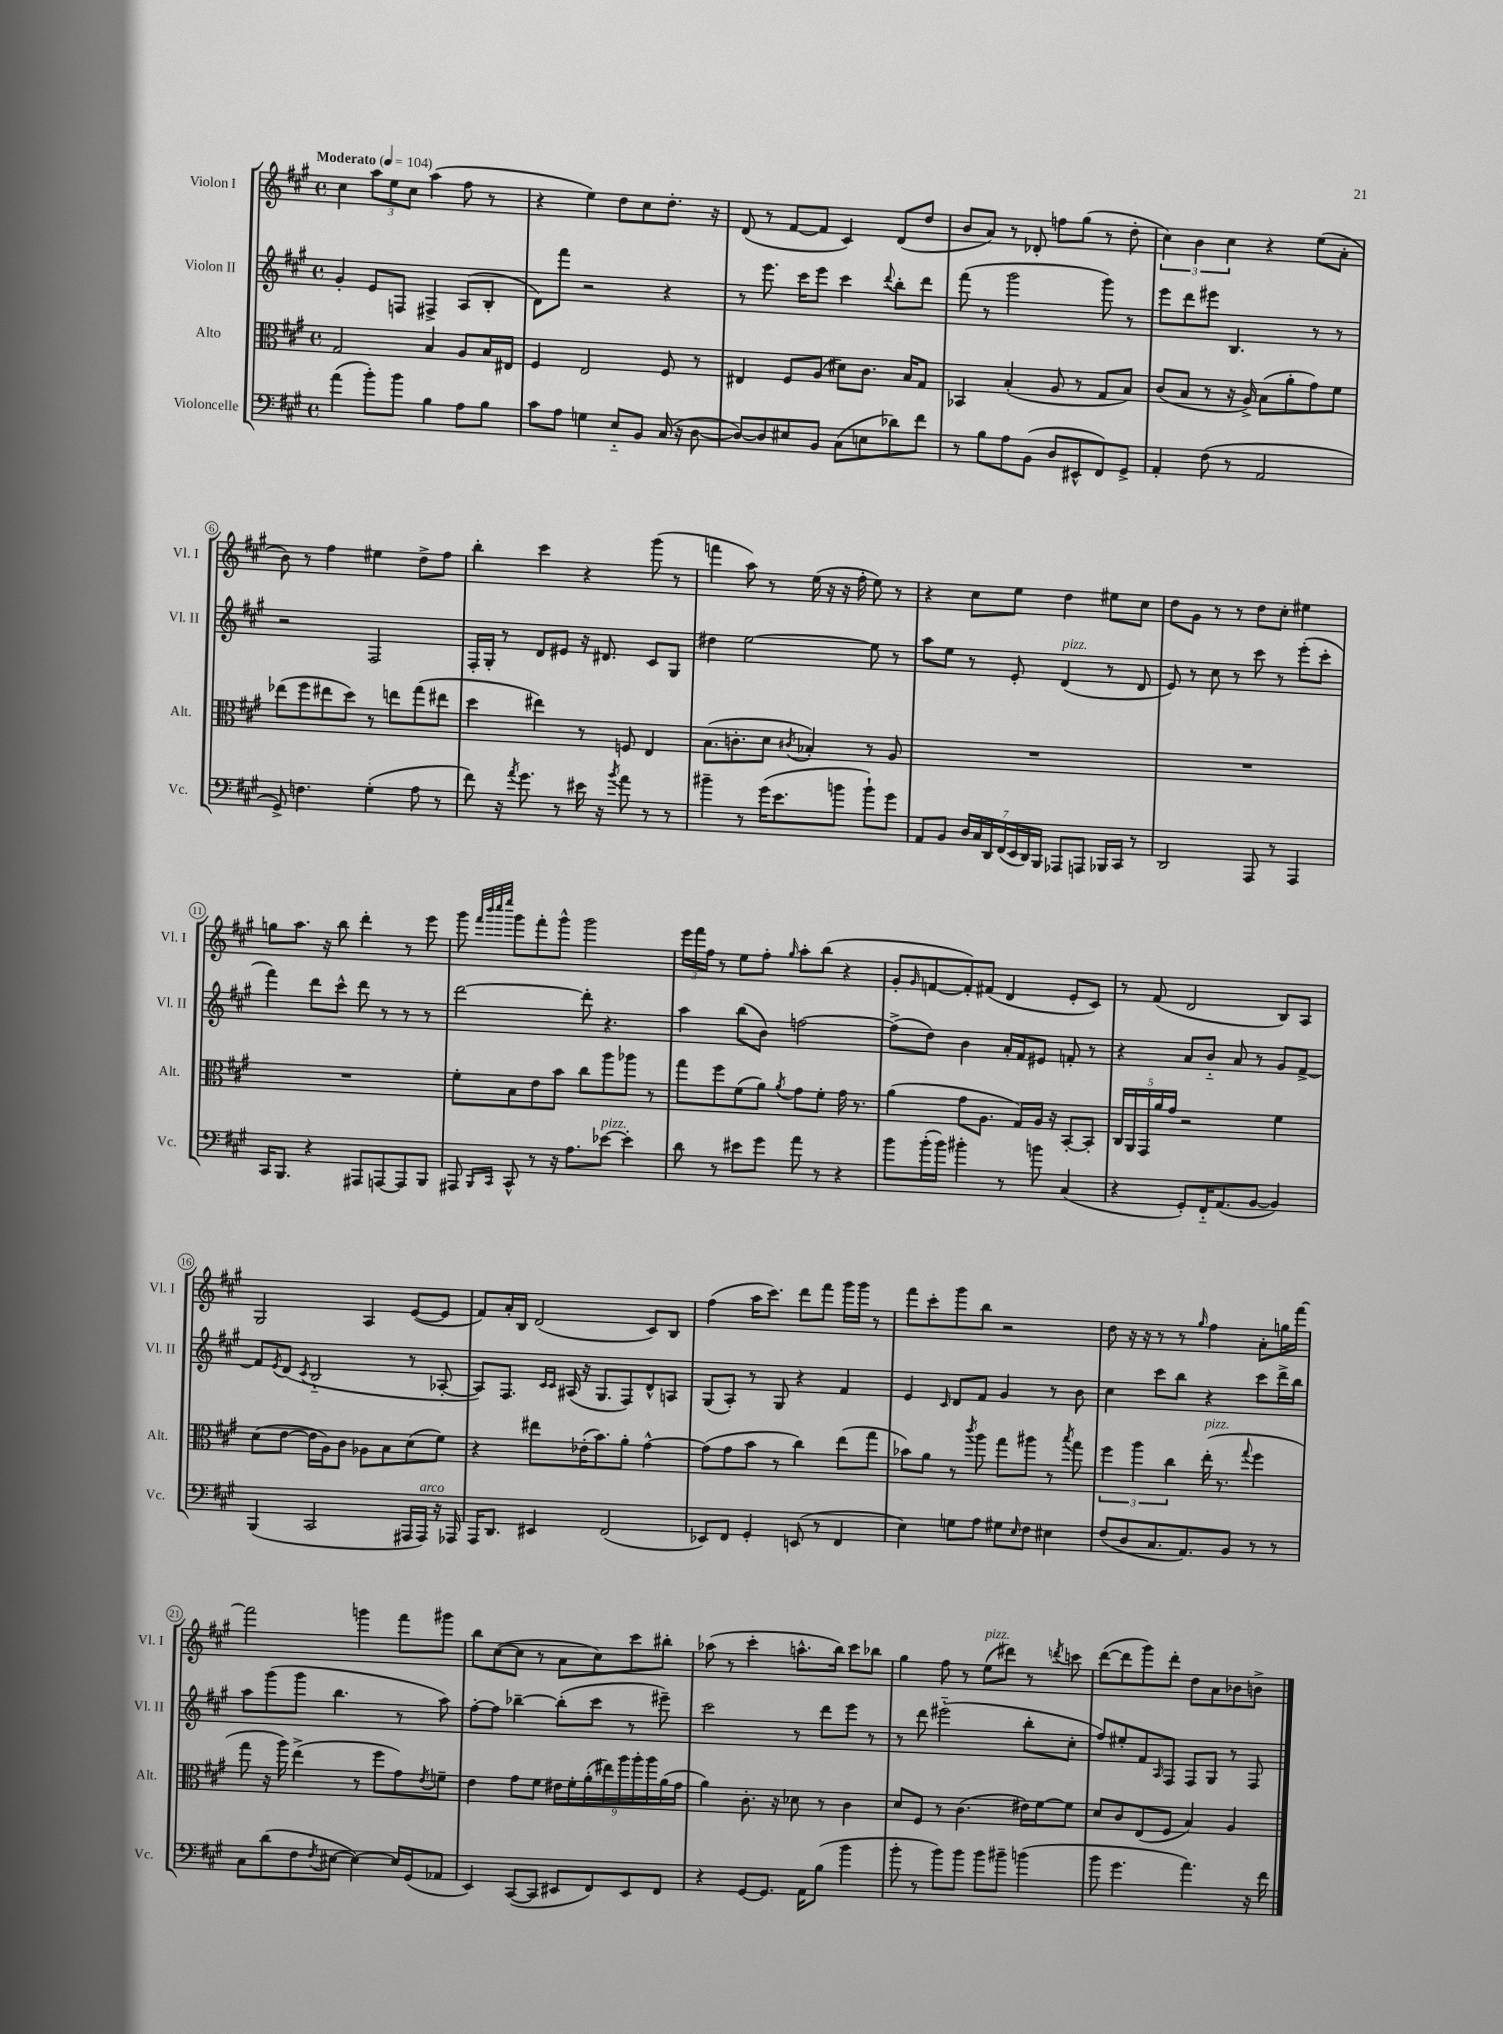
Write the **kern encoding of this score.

**kern	**kern	**kern	**kern
*staff4	*staff3	*staff2	*staff1
*clefF4	*clefC3	*clefG2	*clefG2
*k[f#c#g#]	*k[f#c#g#]	*k[f#c#g#]	*k[f#c#g#]
*M4/4	*M4/4	*M4/4	*M4/4
*met(c)	*met(c)	*met(c)	*met(c)
*MM104	*MM104	*MM104	*MM104
(4a\	2G#/	4g#'/	4cc#\
8b'\L)	.	8e/L	12aa\L
.	.	.	12ee\
8b\J	.	8F/J	.
.	.	.	12cc#\J
4B\	4B/	4F#^/	(4aa\
8A\L	8A/L	(8A/L	8ff#\
8B\J	16B/L	8B'/J	8r
.	16E#/JJ	.	.
=	=	=	=
8c#\L	4F#/	8d\L)	4r
8A\J	.	8fff#\J	.
4G\	2E/	2r	4ee\)
8E'~/L	.	.	8dd\L
8BB/J	.	.	8cc#\
(16C#/	8F#/	4r	8.dd'\J
16r	.	.	.
[8D\	8r	.	.
.	.	.	16r
=	=	=	=
8D/_L)	4E#/	8r	(8d/
8D/]	.	8.eee\	8r
8E#/	8F#/L	.	[8f#/L
.	.	16ccc#\LK	.
8BB/J	(8A/J	8eee\J	8f#/]J
(8C#\L	8d#\L)	4ccc#\	4c#/)
8E\	8.c#\J	.	.
.	.	8qqddd/	.
8d-\)	.	8bb'\L	(8d/L
.	16B/LK	.	.
8f#\J	8G#/J	8ddd\J	8dd/J
=	=	=	=
8r	4BB-/	(8fff#\	8b/L
8B\L	.	8r	8a/J)
8A\	(4B'/	2ggg#\	8r
(8BB\J	.	.	8d-'/
8D/L	8A/	.	8ff\L
8EE#^^/	8r	.	(8gg#\J
8FF#/)	8G#/L	8ggg#\)	8r
8GG#^/J	8B/J)	8r	8dd'\
=	=	=	=
4AA'/	(8c#/L	8eee\L	6cc#\)
.	8B/J	8ddd\	.
.	.	.	6b\
(8F#\	8r	8eee#\J	.
.	.	.	6cc#\
8r	16r	4.B/	.
.	16A^/)	.	.
2AA/	(8B\L	.	4r
.	8a'\	.	.
.	8g#\)	8r	(8ee\L
.	8f#\J	8r	8a'\J
=	=	=	=
8GG#^/)	(8ee-\L	2r	8b\)
4.F\	8ff#\	.	8r
.	8ee#\	.	4ff#\
.	8dd\J)	.	.
(4G#'\	8r	2F#/	4ee#\
.	8ee\L	.	.
8A\	(8gg#\	.	8dd^\L
8r	8ee#\J	.	8ff#\J
=	=	=	=
8f#\)	4dd\	16F#'/LL	4bb'\
.	.	16G#'/JJ	.
16r	.	8r	.
8qa/	.	.	.
8.g#\	.	.	.
.	4ee#\)	8d/L	4ccc#\
8r	.	8e#/J	.
16e#\	8r	16r	4r
16r	.	8.d#/	.
8qb/	.	.	.
8a\	8F/	.	.
8r	4E/	8c#/L	(8ggg#\
8r	.	8G#/J	8r
=	=	=	=
4b#~\	(8.B\L	4dd#\	4fff\
.	8.c'\	.	.
8r	.	[2ee\	8aa\)
(16g#\LK	8d\J	.	8r
8.e\	.	.	.
.	8qc#/	.	.
.	4B-'/)	.	(16ee\
.	.	.	16r
8b\J	.	.	16r
.	.	.	16ff#'\
8b`\L)	8r	8ee\]	8ee\)
8g#\J	8A/	8r	8r
=	=	=	=
8AA/L	1r	8aa\L	4r
8BB/J	.	8ee\J	.
28D/LL	.	8r	8cc#\L
28C#/	.	.	.
28DD/	.	.	.
(28FF#/	.	.	.
.	.	8e'/	8ee\J
28EE/	.	.	.
28DD/)	.	.	.
28BBB/JJ	.	.	.
8AAA-/L	.	(4d/	4dd\
8AAA/J	.	.	.
16BBB-/LL	.	8r	8ee#\L
16CC#/JJ	.	.	.
8r	.	8d/	8cc#\J
=	=	=	=
2DD/	1r	8e/)	8dd\L
.	.	8r	8g#\J
.	.	8cc#\	8r
.	.	8r	8r
8AAA/	.	8ccc#\	8dd\L
8r	.	8r	8cc#'\J
4AAA/	.	(8eee'\L	4ee#\
.	.	8ccc#'\J	.
=	=	=	=
16CC#/LK	1r	4fff#\)	8gg\L
8.BBB/J	.	.	.
.	.	.	8.aa\J
4r	.	8ddd\L	.
.	.	.	16r
.	.	8ccc#^^\J	8bb\
8AAA#/L	.	8ddd\	4ddd'\
[8AAA/	.	8r	.
8AAA/]	.	8r	8r
8BBB/J	.	8r	8eee\
=	=	=	=
8AAA#/	8f#'\L	[2ddd\	8ggg#\
.	.	.	32qqfff#/LLL
.	.	.	32qqbbb/
16qqBBB/LL	.	.	32qqcccc#/
16qqCC#/JJ	.	.	32qqeeee/JJJ
8CC#^^/	8B\	.	8ggg#\L
8r	8e\	.	8fff#'\
16r	8b\J	.	8ggg#^^\J
8.A\L	.	.	.
.	8cc#\L	8ddd'\]	2ggg#\
[8e-\J	8aa\	4.r	.
4e-'\]	8aa-\J	.	.
.	8r	.	.
=	=	=	=
8d\	8gg#\L	4aa\	24eee\LL
.	.	.	24fff#\
.	.	.	24ff#\JJ
8r	8ff#\	.	8r
8e#\L	(8f#\	(8bb\L	8ee\L
8g#\J	8a\J)	8b\J)	8ff#'\J
.	8qa/	.	16qqgg#/
8a\	8g#\L	[2ff\	8aa'\L
8r	8f#'\J	.	(8bb\J
4r	16g#\	.	4r
.	8.r	.	.
=	=	=	=
8b\L	(4a\	(8ff^\]L	8g#'/L
.	.	.	16qqg#/
(16b'\L	.	8dd\J)	[8f/
16b\JJ)	.	.	.
4b#'\	8g#\L	4b\	8f'/])
.	8.A\J	.	(8f#/J
8r	.	16a'/LL	4d/
.	16G#/LL)	16f#/J	.
8b\	16A/JJ	8e#/J	.
.	16r	.	.
(4C#/	[8BB'/L	8f'/	8e'/L
.	8BB'/]J	8r	8c#/J)
=	=	=	=
4r	20C#/LL	4r	8r
.	20AA/	.	.
.	20GG#/	.	.
.	.	.	(8f#/
.	20a/	.	.
.	20g#/JJ	.	.
8GG#'/L)	2r	8a/L	2d/
16FF#'~/K	.	8b'~/J	.
(8.AA/	.	.	.
.	.	8a/	.
[8BB/J	.	8r	.
4BB/])	4f#\	8g#/L	8B/L)
.	.	[8f#^/J	8A/J
=	=	=	=
(4BBB/	(8d\L	8f#/]L	2G#/
.	.	8qe/	.
.	[8e\J	(8d/J	.
.	.	8qc#/	.
2CC#/	16e\]LL	2B'~/	.
.	16A\J)	.	.
.	8c#\J	.	.
.	8A-\L	.	4A/
.	8B\	.	.
16AAA#/LL	(8d\	8r	([8e/L
16AAA#/JJ)	.	.	.
16r	8f#\J)	[8A-'/	8e/]J
16AAA-/	.	.	.
=	=	=	=
16AAA/LK	4r	8A-/]L)	8f#/L)
8.DD/J	.	.	.
.	.	8.F#/J	16a'/L
.	.	.	16B/JJ
4EE#/	8ee#\L	.	(2d/
.	.	16qqc#/LL	.
.	.	16qqc#/JJ	.
.	.	(16A#/	.
.	(16e-'\K	16r	.
.	8.b\)	8.G#/L	.
(2FF#/	.	.	.
.	8a'\J	8F#/)	.
.	[4g#^^\	8d^^/	8c#/L)
.	.	8A/J	8B/J
=	=	=	=
8EE-/L)	(8g#\]L	(8G#/L	(4ff#\
8FF#/J	8g#\	8A'/J)	.
4GG#'/	8b\J	8r	16aa\LK
.	.	.	8.ccc#\J)
.	8r	8G#/	.
(8EE/	4cc#\)	4r	8ddd\L
8r	.	.	8fff#\J
4FF#/	(8ee\L	4f#/	16ggg#\LL
.	.	.	16ggg#\JJ
.	8gg#\J	.	8r
=	=	=	=
4E\)	8b-\L)	4e/	8fff#\L
.	8a\J	.	8ccc#'\
.	.	16qqc#/	.
8G\L	8r	8d/L	8ggg#\
.	8qccc#/	.	.
8A\J	8aa\	8f#/J	8bb\J
8G#\L	8gg#\L	4g#/	2r
16qqE/	.	.	.
8F#\J	8aa#\J	.	.
4E#\	8r	8r	.
.	8qbb/	.	.
.	8gg#\	8b\	.
=	=	=	=
(8F#/L	6ff#\	4cc#\	8dd\
8D/	.	.	16r
.	6aa\	.	.
.	.	.	16r
8.C#/	.	8ccc#\L	8r
.	6cc#\	.	.
.	.	8bb\J	8r
8.AA/)	.	.	.
.	.	.	16qqgg#/
.	(16ee'\	4r	4ff#\
.	8.r	.	.
8BB/J	.	.	.
.	8qqgg#/	.	.
8r	4ff#\	8ccc#\L	8a'\L
8r	.	16ddd^\L	16gg\L
.	.	16bb\JJ	[16fff#\JJ
=	=	=	=
8C#\L	8gg#\	8aa\L	2fff#\]
(8d\	16r	(8ggg#\	.
.	16aa\)	.	.
8F#\	(4ee^\	8ggg#\J	.
8qF#/	.	.	.
[8E#\J	.	4.bb\	.
4E#\_)	8r	.	4ggg\
.	8ff#\L	.	.
16E#/]LL	8g#\)	8r	8fff#\L
(16GG#/J	.	.	.
.	8qe/	.	.
8AA-/J	8f~\J	8aa\)	8ggg#\J
=	=	=	=
4EE/)	4e\	[8ff#'\L	8bb\L
.	.	8ff#\]J	([8cc#\
([8CC#/L	8g#\L	[4bb-~\	8cc#\]J
8CC#/]J	8f#\J	.	8r
8EE#/L	18e#\LL	(8bb-'\]L	8a\L
.	18f#'\	.	.
.	(18a'\	.	.
8FF#/)	.	8ccc#\J	8cc#\)
.	18ee#\)	.	.
.	18aa\	.	.
8EE#/	.	8r	8ccc#\
.	18aa'\	.	.
.	18aa\	.	.
8FF#/J	.	8eee#~\)	8bb#'\J
.	(18a\	.	.
.	18g#\JJ	.	.
=	=	=	=
4r	4a\)	2ccc#\	(8aa-\
.	.	.	8r
[8GG#/L	8.c#'\	.	4ccc#'\
8.GG#/]J	.	.	.
.	16r	.	.
.	8d-\	8r	8.aa^^\L
16AA\LK	.	.	.
(8B\J	8r	8ddd\L	.
.	.	.	16bb\Jk)
4b\	4c#\	8eee\J	8ccc#\L
.	.	8r	8bb-\J
=	=	=	=
8b'\	8d/L	8r	4gg#\
8r	8F#/J	8ddd\	.
8b\L)	8r	(2eee#'~\	8ff#\
8b\J	(4.c#\	.	8r
8b\L	.	.	(8ee\L
8b#~\J	.	.	8ddd#\J)
(4b\	16e#\LL)	8bb'\L	8r
.	[16f#\J	.	.
.	.	.	8qddd/
.	8f#\]J	8cc#'\J	8ccc\
=	=	=	=
8b\	8d/L	8ff#/L)	([8ddd\L
4.g#\	8c#/	8ee#'/	8ddd\]
.	(8E/	8f#/	8ggg#\)
.	.	16qqA/	.
.	8F#/J	8F#/J	8ddd'\J
4.a\)	4B/)	8F#/L	8dd\L
.	.	8G#/J	8a\
.	4A/	8r	8b-\
16r	.	8F#/	8b^\J
16f#\	.	.	.
==	==	==	==
*-	*-	*-	*-
